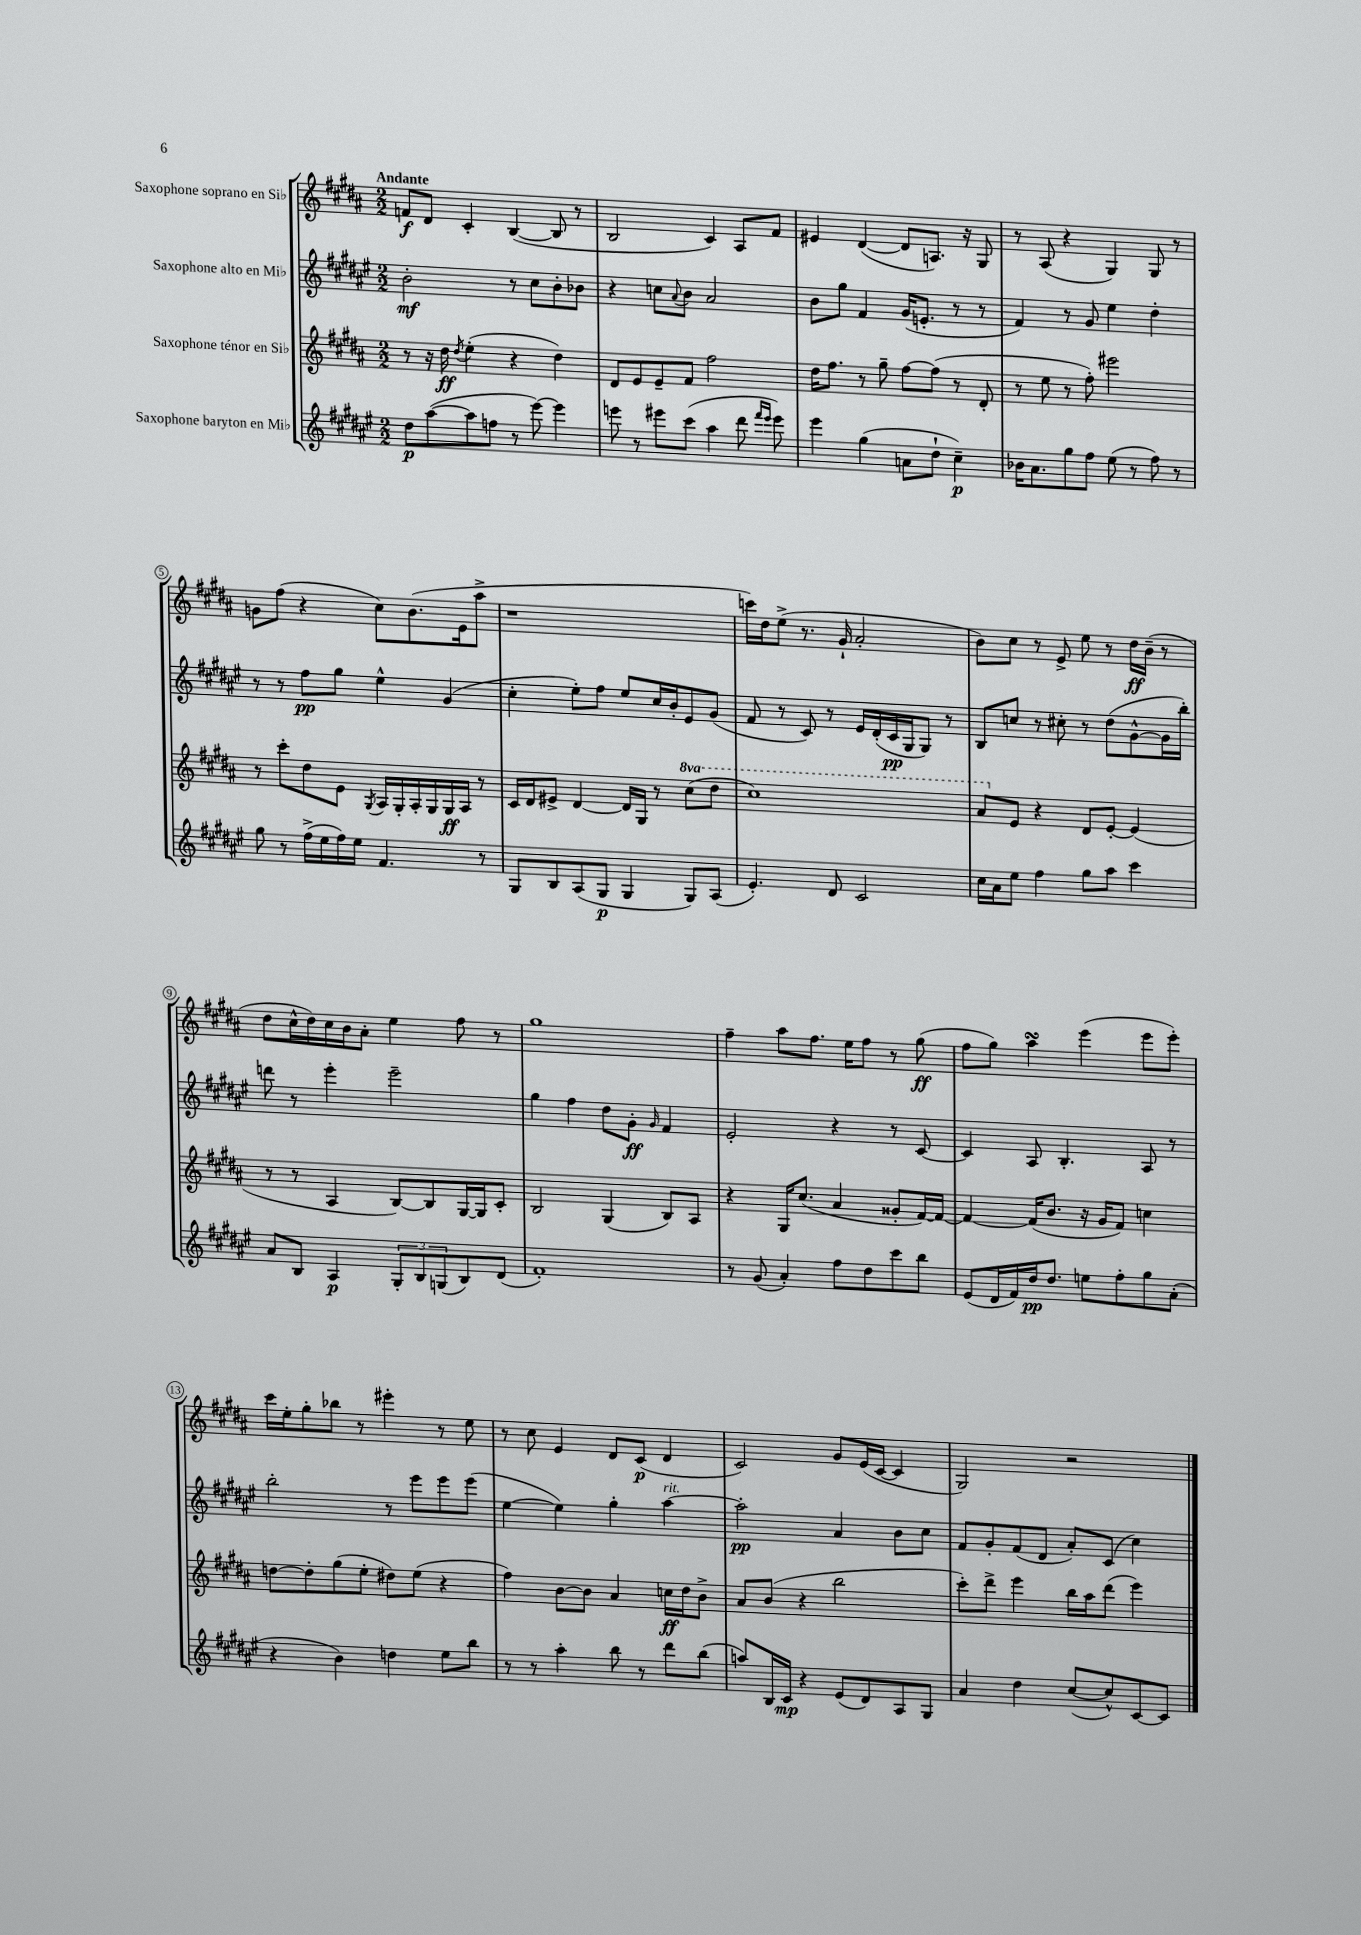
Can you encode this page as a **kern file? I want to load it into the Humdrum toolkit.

**kern	**dynam	**kern	**dynam	**kern	**dynam	**kern	**dynam
*part4	*part4	*part3	*part3	*part2	*part2	*part1	*part1
*staff4	*staff4	*staff3	*staff3	*staff2	*staff2	*staff1	*staff1
*I"Saxophone baryton en Mi♭	*	*I"Saxophone ténor en Si♭	*	*I"Saxophone alto en Mi♭	*	*I"Saxophone soprano en Si♭	*
*clefG2	*	*clefG2	*	*clefG2	*	*clefG2	*
*k[f#c#g#d#a#e#]	*	*k[f#c#g#d#a#]	*	*k[f#c#g#d#a#e#]	*	*k[f#c#g#d#a#]	*
*M2/2	*	*M2/2	*	*M2/2	*	*M2/2	*
=1	=1	=1	=1	=1	=1	=1	=1
!	!	!	!	!	!	!LO:TX:a:B:t=Andante	!
8dd#\L	p	8r	.	2b'\	mf	8fn/L	f
([8aa#\	.	16r	.	.	.	8d#/J	.
.	.	16dd#\	ff	.	.	.	.
.	.	8qdd#/	.	.	.	.	.
8aa#\]	.	(4ee'\	.	.	.	4c#'/	.
8ffn\J	.	.	.	.	.	.	.
8r	.	4r	.	8r	.	([4B/	.
[8eee#\)	.	.	.	8cc#\L	.	.	.
4eee#\]	.	4dd#\)	.	8b'\	.	8B/]	.
.	.	.	.	8b-X\J	.	8r	.
=2	=2	=2	=2	=2	=2	=2	=2
8eeen\	.	8d#/L	.	4r	.	2B/	.
8r	.	8e/	.	.	.	.	.
8eee#X\L	.	8e~/	.	8ccn\L	.	.	.
.	.	.	.	8qqa#/	.	.	.
(8ccc#\J	.	8f#/J	.	8b\J	.	.	.
4aa#\	.	2ff#\	.	2a#/	.	4c#/)	.
8ddd#\	.	.	.	.	.	8A#/L	.
16qqfff#/LL	.	.	.	.	.	.	.
16qqeee#/JJ	.	.	.	.	.	.	.
8eee#\)	.	.	.	.	.	8f#/J	.
=3	=3	=3	=3	=3	=3	=3	=3
4eee#\	.	16dd#\KL	.	8b\L	.	4e#X/	.
.	.	8.ff#\J	.	.	.	.	.
.	.	.	.	8gg#\J	.	.	.
(4gg#\	.	8r	.	4f#/	.	([4d#/	.
.	.	8gg#~\	.	.	.	.	.
8an\L	.	[8ff#\L	.	(16g#/KL	.	8d#/L]	.
.	.	.	.	8.en'/J	.	.	.
8dd#`\J	.	(8ff#\J]	.	.	.	8.An/J)	.
4cc#~\)	p	8r	.	8r	.	.	.
.	.	.	.	.	.	16r	.
.	.	8d#'/	.	8r	.	8G#/	.
=4	=4	=4	=4	=4	=4	=4	=4
16b-X\KL	.	8r	.	4f#/)	.	8r	.
8.a#\	.	.	.	.	.	.	.
.	.	8ee\	.	.	.	(8A#/	.
8gg#\	.	8r	.	8r	.	4r	.
8ff#\J	.	8ff#'\)	.	8g#/	.	.	.
(8ee#\	.	2eee#X\	.	4ee#\	.	4G#/)	.
8r	.	.	.	.	.	.	.
8ff#\)	.	.	.	4dd#'\	.	8G#/	.
8r	.	.	.	.	.	8r	.
!!LO:LB:g=z
=5	=5	=5	=5	=5	=5	=5	=5
8gg#\	.	8r	.	8r	.	8gn\L	.
8r	.	8ccc#'\L	.	8r	.	(8ff#\J	.
(16ff#^\LL	.	8dd#\	.	8ff#\L	pp	4r	.
16ee#\	.	.	.	.	.	.	.
16ff#\)	.	8e\J	.	8gg#\J	.	.	.
16ee#\JJ	.	.	.	.	.	.	.
.	.	8qG#/	.	.	.	.	.
4.f#/	.	16A#/LL	.	4ee#^^\	.	8cc#\L)	.
.	.	16G#'/	.	.	.	.	.
.	.	16A#'/	.	.	.	(8.b\	.
.	.	16G#/	.	.	.	.	.
.	.	16G#/	ff	(4g#/	.	.	.
.	.	16A#/JJ	.	.	.	16e\k	.
8r	.	8r	.	.	.	8aa#^\J	.
=6	=6	=6	=6	=6	=6	=6	=6
8G#/L	.	16c#/LL	.	4cc#'\	.	1r	.
.	.	16d#/J	.	.	.	.	.
8B/	.	8e#X^/J	.	.	.	.	.
(8A#/	.	[4d#/	.	8ee#'\L)	.	.	.
8G#/J	p	.	.	8ff#\J	.	.	.
4G#/	.	16d#/LL]	.	8ee#/L	.	.	.
.	.	16G#/JJ	.	.	.	.	.
.	.	8r	.	16cc#/L	.	.	.
.	.	.	.	16b'/J	.	.	.
*	*	*8va	*	*	*	*	*
8G#/L)	.	(8ccc#\L	.	8e#/	.	.	.
(8A#/J	.	8ddd#\J	.	(8g#/J	.	.	.
=7	=7	=7	=7	=7	=7	=7	=7
4.e#'/)	.	1ccc#)	.	8f#/	.	16cccn\LL)	.
.	.	.	.	.	.	16dd#\J	.
.	.	.	.	8r	.	(8ee^\J	.
.	.	.	.	8c#/)	.	8.r	.
8d#/	.	.	.	8r	.	.	.
.	.	.	.	.	.	16g#`/	.
2c#/	.	.	.	16e#/LL	.	2a#'/	.
.	.	.	.	(16d#'/	.	.	.
.	.	.	.	16c#/	pp	.	.
.	.	.	.	16G#/J	.	.	.
.	.	.	.	8G#/J)	.	.	.
.	.	.	.	8r	.	.	.
=8	=8	=8	=8	=8	=8	=8	=8
16cc#\LL	.	8aa#/L	.	8B/L	.	8b\L)	.
16a#\J	.	.	.	.	.	.	.
*	*	*X8va	*	*	*	*	*
8ee#\J	.	8e/J	.	8ccn/J	.	8cc#\J	.
4ff#\	.	4r	.	8r	.	8r	.
.	.	.	.	8cc#X'\	.	8e^/	.
8gg#\L	.	8d#/L	.	8r	.	8ee\	.
8aa#\J	.	[8e'/J	.	(8dd#\L	.	8r	.
4ccc#\	.	(4e/]	.	[8g#^^\	.	16dd#\LL	ff
.	.	.	.	.	.	(16b~\JJ	.
.	.	.	.	16g#\L]	.	8r	.
.	.	.	.	16bb'\JJ)	.	.	.
!!LO:LB:g=z
=9	=9	=9	=9	=9	=9	=9	=9
8a#/L	.	8r	.	8dddn\	.	8dd#\L	.
8B/J	.	8r	.	8r	.	16cc#^^\L	.
.	.	.	.	.	.	16dd#\)	.
4A#/	p	4A#/	.	4eee#'\	.	16cc#\	.
.	.	.	.	.	.	16b\J	.
.	.	.	.	.	.	8a#'\J	.
12G#'/L	.	[8B/L)	.	2eee#~\	.	4ee\	.
12B/	.	.	.	.	.	.	.
.	.	8B/]	.	.	.	.	.
(12Gn/	.	.	.	.	.	.	.
8B/)	.	[16G#/L	.	.	.	8ff#\	.
.	.	16G#/J]	.	.	.	.	.
(8d#/J	.	8c#'/J	.	.	.	8r	.
=10	=10	=10	=10	=10	=10	=10	=10
1f#')	.	2B/	.	4gg#\	.	1gg#	.
.	.	.	.	4ff#\	.	.	.
.	.	(4G#/	.	8dd#\L	.	.	.
.	.	.	.	8g#'\J	ff	.	.
.	.	.	.	16qqg#/	.	.	.
.	.	8B/L)	.	4f#/	.	.	.
.	.	8A#/J	.	.	.	.	.
=11	=11	=11	=11	=11	=11	=11	=11
8r	.	4r	.	2e#'/	.	4ff#~\	.
(8g#/	.	.	.	.	.	.	.
4a#'/)	.	16G#/KL	.	.	.	8aa#\L	.
.	.	(8.cc#/J	.	.	.	.	.
.	.	.	.	.	.	8.ff#\J	.
8ff#\L	.	4a#/	.	4r	.	.	.
.	.	.	.	.	.	16ee\KL	.
8dd#\	.	.	.	.	.	8ff#\J	.
8ccc#\	.	8g##X'/L	.	8r	.	8r	.
8bb\J	.	[16f#/L)	.	[8c#/	.	(8gg#\	ff
.	.	16f#/JJ_	.	.	.	.	.
=12	=12	=12	=12	=12	=12	=12	=12
(8e#/L	.	4f#/_	.	4c#/]	.	8ff#\L	.
16d#/L	.	.	.	.	.	8gg#\J)	.
16f#/)	.	.	.	.	.	.	.
16dd#/J	pp	(16f#/KL]	.	8A#/	.	4aa#sSsS\	.
8.dd#/J	.	8.b/J	.	.	.	.	.
.	.	.	.	4.B'/	.	.	.
8een\L	.	16r	.	.	.	(4eee\	.
.	.	16g#/KL	.	.	.	.	.
8ff#'\	.	8f#/J)	.	.	.	.	.
8gg#\	.	4ccn\	.	8A#/	.	8eee\L	.
(8a#'\J	.	.	.	8r	.	8eee'\J)	.
!!LO:LB:g=z
=13	=13	=13	=13	=13	=13	=13	=13
4r	.	[8ddn\L	.	2bb'\	.	16ccc#\LL	.
.	.	.	.	.	.	16ee'\J	.
.	.	8dd'\]	.	.	.	8gg#'\	.
4b\)	.	(8gg#\	.	.	.	8bb-X\J	.
.	.	8ee'\J	.	.	.	8r	.
4ddn\	.	8dd#X\L)	.	8r	.	4eee#X'\	.
.	.	(8ee\J	.	8eee#\L	.	.	.
8ee#\L	.	4r	.	8eee#\	.	8r	.
8bb\J	.	.	.	(8eee#\J	.	8ee\	.
=14	=14	=14	=14	=14	=14	=14	=14
8r	.	4ff#\)	.	[4ee#\	.	8r	.
8r	.	.	.	.	.	8cc#\	.
4aa#'\	.	[8b\L	.	4ee#\])	.	4e/	.
.	.	8b\J]	.	.	.	.	.
8bb\	.	4a#/	.	4gg#'\	.	8d#/L	.
8r	.	.	.	.	.	(8c#/J	p
!	!	!	!	!LO:TX:a:i:t=rit.	!	!	!
8ddd#\L	.	16ccn\LL	ff	[4aa#\	.	4d#/	.
.	.	16dd#\J	.	.	.	.	.
(8bb\J	.	8b^\J	.	.	.	.	.
=15	=15	=15	=15	=15	=15	=15	=15
8aan/L)	.	8a#/L	.	2aa#'\]	pp	2c#/)	.
16B/L	.	(8b/J	.	.	.	.	.
16c#/JJ	mp	.	.	.	.	.	.
4r	.	4r	.	.	.	.	.
(8e#/L	.	2bb\	.	4a#/	.	8g#/L	.
8d#/)	.	.	.	.	.	(16e/L	.
.	.	.	.	.	.	[16c#/JJ	.
8A#/	.	.	.	8b\L	.	4c#/]	.
8G#/J	.	.	.	8cc#\J	.	.	.
=16	=16	=16	=16	=16	=16	=16	=16
4a#/	.	8ccc#'\L)	.	8f#/L	.	2G#/)	.
.	.	8ddd#^\J	.	8g#'/	.	.	.
4dd#\	.	4eee\	.	(8f#/	.	.	.
.	.	.	.	8d#/J	.	.	.
([8cc#/L	.	16bb\LL	.	8a#'/L)	.	2r	.
.	.	16aa#\J	.	.	.	.	.
8cc#^^/])	.	(8ddd#\J	.	(8c#/J	.	.	.
[8c#/	.	4eee\)	.	4cc#\)	.	.	.
8c#/J]	.	.	.	.	.	.	.
==	==	==	==	==	==	==	==
*-	*-	*-	*-	*-	*-	*-	*-
